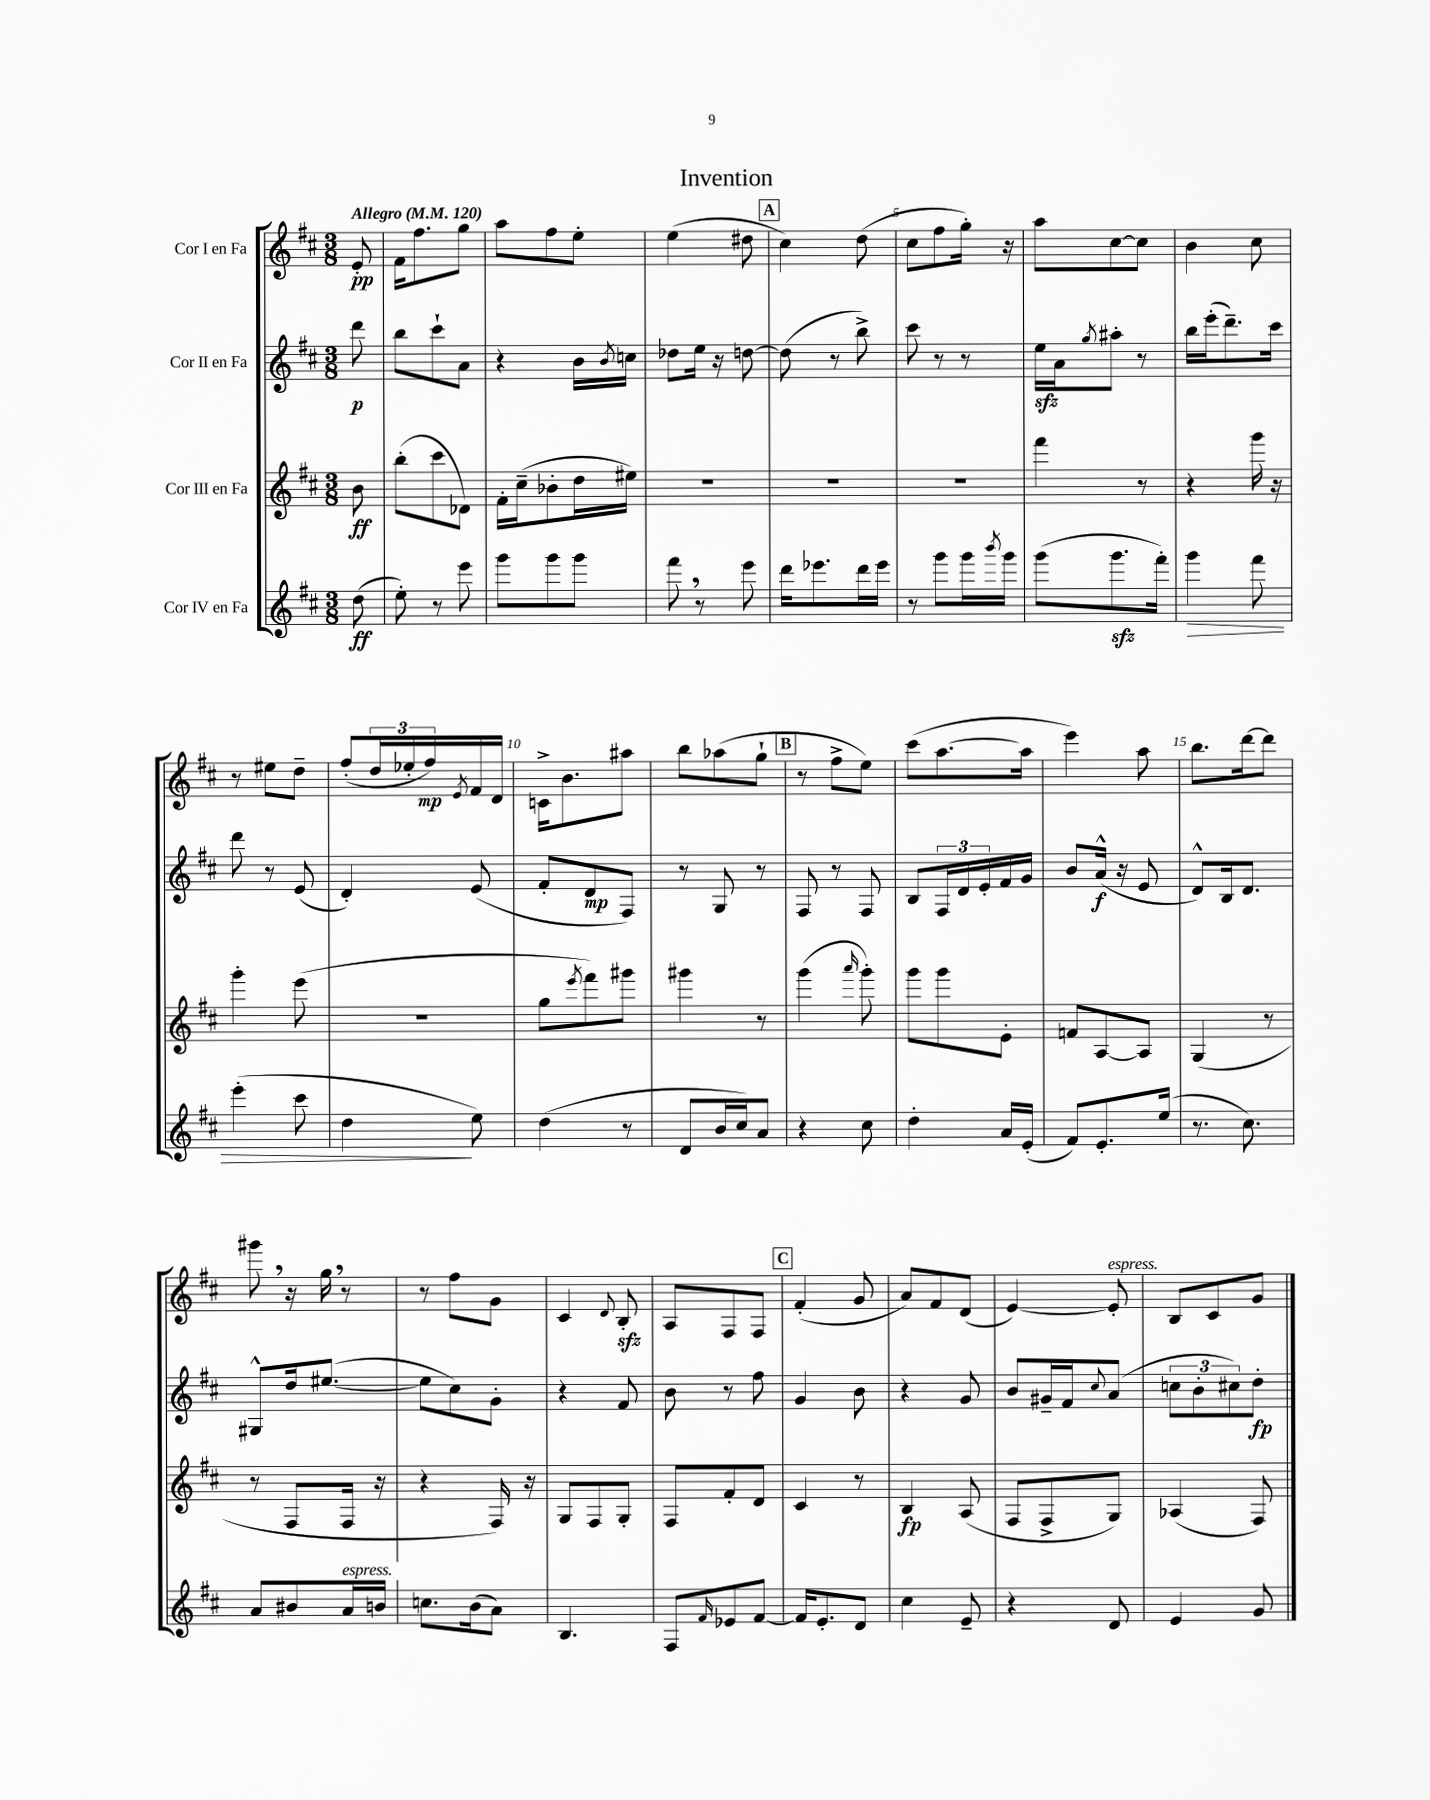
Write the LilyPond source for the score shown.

\header { title = "Invention" }
<<
\new StaffGroup <<
\new Staff = "s0" \with { instrumentName = "Cor I en Fa" } {
    \clef treble \key d \major \numericTimeSignature \time 3/8 \partial 8 \tempo "Allegro" 4 = 120
    e'8-.\pp |
    fis'16 fis''8. g''8 |
    a''8 fis''8 e''8-. |
    e''4( dis''8 |
    \mark \markup { \box "A" } cis''4) d''8( |
    cis''8 fis''8 g''16-.) r16 |
    a''8 cis''8~ cis''8 |
    b'4 cis''8 |
    r8 eis''8 d''8-- |
    fis''8-.( \tuplet 3/2 { d''16 ees''16-. fis''16\mp) } \acciaccatura { e'8 } fis'16 d'16 |
    c'16-> b'8. ais''8 |
    b''8 aes''8( g''8-! |
    \mark \markup { \box "B" } r8 fis''8-> e''8) |
    cis'''8( a''8.~ a''16 |
    e'''4) a''8 |
    b''8. d'''16~ d'''8 |
    gis'''8 \breathe r16 g''16 \breathe r8 |
    r8 fis''8 g'8 |
    cis'4 \appoggiatura { d'8 } b8-.\sfz |
    a8 fis8 fis8 |
    \mark \markup { \box "C" } fis'4-.( g'8 |
    a'8) fis'8 d'8( |
    e'4~) e'8-.^\markup { \italic "espress." } |
    b8 cis'8 g'8 \bar "|." |
}
\new Staff = "s1" \with { instrumentName = "Cor II en Fa" } {
    \clef treble \key d \major \numericTimeSignature \time 3/8 \partial 8
    d'''8\p |
    b''8 cis'''8-! a'8 |
    r4 b'16 \acciaccatura { b'8 } c''16 |
    des''8 e''16 r16 d''8~ |
    \mark \markup { \box "A" } d''8( r8 b''8->) |
    cis'''8 r8 r8 |
    e''16\sfz a'16 \acciaccatura { g''8 } ais''8-. r8 |
    b''16 e'''16-.( d'''8.--) cis'''16 |
    d'''8 r8 e'8( |
    d'4-.) e'8( |
    fis'8-. d'8\mp fis8) |
    r8 g8 r8 |
    \mark \markup { \box "B" } fis8 r8 fis8 |
    b8 \tuplet 3/2 { fis16 d'16 e'16-. } fis'16 g'16 |
    b'8 a'16-^\f( r16 e'8 |
    d'8-^) b16 d'8. |
    gis8-^ d''16 eis''8.~( |
    eis''8 cis''8) g'8-. |
    r4 fis'8 |
    b'8 r8 fis''8 |
    \mark \markup { \box "C" } g'4 b'8 |
    r4 g'8 |
    b'8 gis'16-- fis'16 \appoggiatura { cis''8 } a'8( |
    \tuplet 3/2 { c''8 b'8-. cis''8) } d''8-.\fp \bar "|." |
}
\new Staff = "s2" \with { instrumentName = "Cor III en Fa" } {
    \clef treble \key d \major \numericTimeSignature \time 3/8 \partial 8
    b'8\ff |
    b''8-.( cis'''8 des'8) |
    fis'16-. cis''16--( bes'8-. d''16 eis''16) |
    R4. |
    \mark \markup { \box "A" } R4. |
    R4. |
    fis'''4 r8 |
    r4 g'''16 r16 |
    g'''4-. e'''8( |
    R4. |
    g''8 \acciaccatura { e'''8 } fis'''8) gis'''8 |
    gis'''4 r8 |
    \mark \markup { \box "B" } g'''4( \grace { a'''16 } g'''8-.) |
    g'''8 g'''8 e'8-. |
    f'8 a8~ a8 |
    g4( r8 |
    r8 fis8 fis16 r16 |
    r4 fis16) r16 |
    g8 fis8 g8-. |
    fis8 fis'8-. d'8 |
    \mark \markup { \box "C" } cis'4 r8 |
    b4\fp a8( |
    fis8 fis8-> g8) |
    aes4( fis8) \bar "|." |
}
\new Staff = "s3" \with { instrumentName = "Cor IV en Fa" } {
    \clef treble \key d \major \numericTimeSignature \time 3/8 \partial 8
    d''8\ff( |
    e''8-.) r8 e'''8 |
    g'''8 g'''8 g'''8 |
    fis'''8 \breathe r8 e'''8 |
    \mark \markup { \box "A" } d'''16 ees'''8. d'''16 ees'''16 |
    r8 g'''8 g'''16 \acciaccatura { b'''8 } g'''16 |
    g'''8( g'''8.\sfz fis'''16-.) |
    g'''4\> fis'''8 |
    e'''4-.( cis'''8 |
    d''4\! e''8) |
    d''4( r8 |
    d'8 b'16 cis''16) a'8 |
    \mark \markup { \box "B" } r4 cis''8 |
    d''4-. a'16 e'16-.( |
    fis'8) e'8.-. e''16( |
    r8. cis''8.) |
    a'8 bis'8 a'16^\markup { \italic "espress." } b'16 |
    c''8. b'16( a'8) |
    b4. |
    fis8 \grace { fis'16 } ees'8 fis'8~ |
    \mark \markup { \box "C" } fis'16 e'8.-. d'8 |
    cis''4 e'8-- |
    r4 d'8 |
    e'4 g'8 \bar "|." |
}
>>
>>
\layout { \context { \Score \override BarNumber.break-visibility = ##(#f #t #t) barNumberVisibility = #(every-nth-bar-number-visible 5) } }
